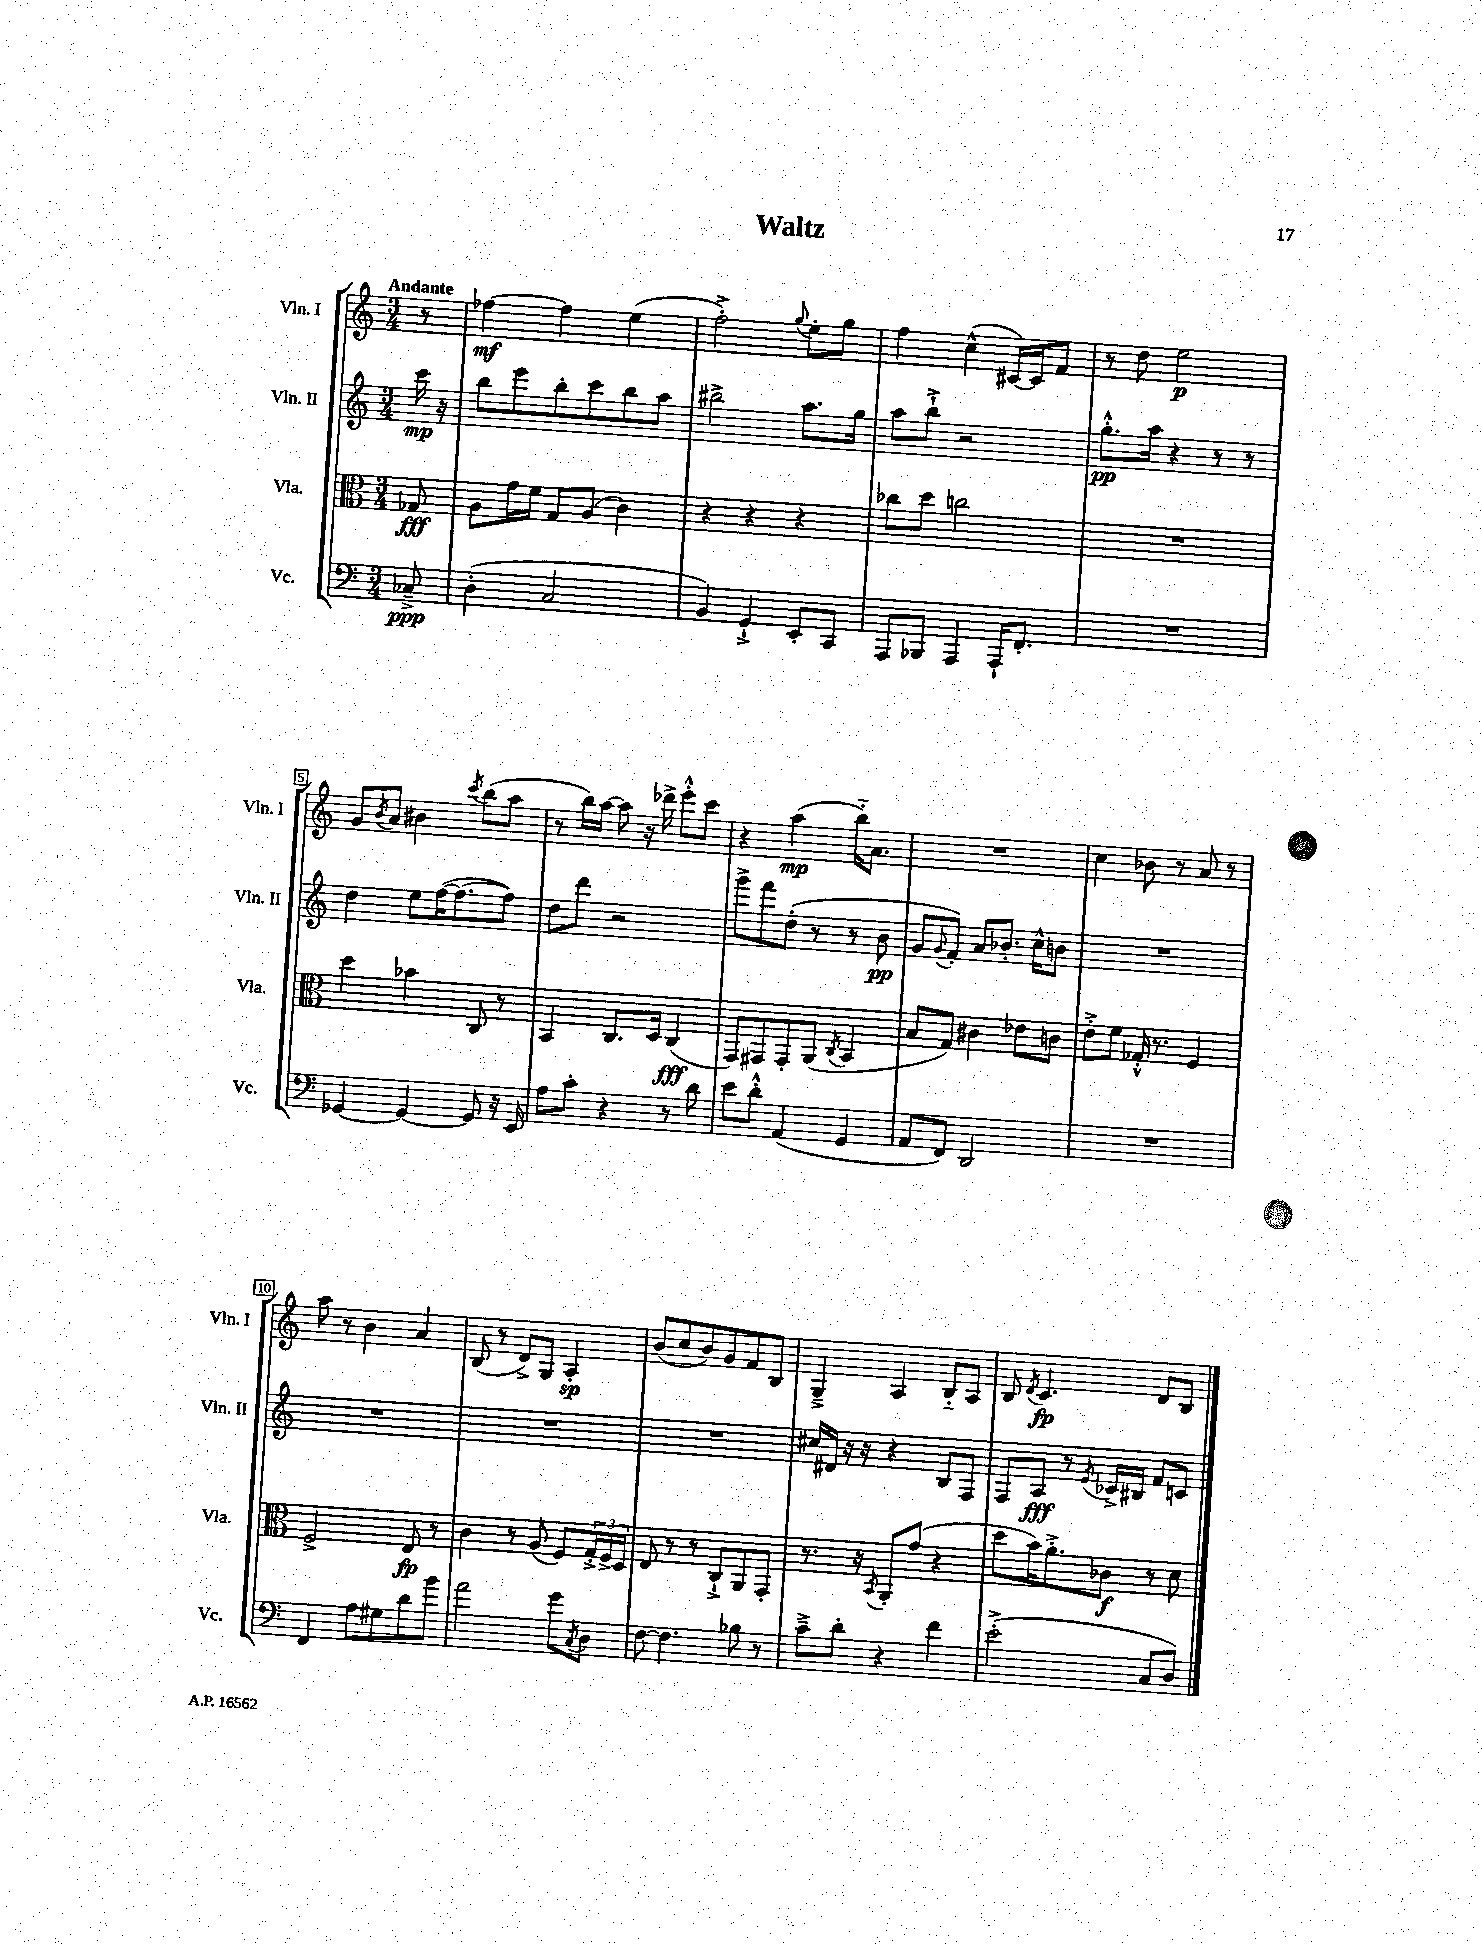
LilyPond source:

\header { title = "Waltz" }
<<
\new StaffGroup <<
\new Staff = "s0" \with { instrumentName = "Vln. I" shortInstrumentName = "Vln. I" } {
    \clef treble \key c \major \numericTimeSignature \time 3/4 \partial 8 \tempo "Andante"
    r8 |
    fes''4~\mf fes''4 e''4( |
    f''2-.->) \appoggiatura { g''8 } e''8-. g''8 |
    f''4 c''4-^( cis'16~) cis'16 f'8 |
    r8 d''8 e''2\p |
    g'8 \acciaccatura { b'8 } a'8 bis'4 \acciaccatura { c'''8 } b''8( a''8 |
    r8 b''16) a''16~ a''8 r16 des'''16-> e'''8-.-^ c'''8 |
    r4 a''4\mp( b''16-_) a'8. |
    R2. |
    c''4 bes'8 r8 a'8 r8 |
    a''8 r8 b'4 a'4 |
    b8( r8 d'8->) g8 a4-.\sp |
    b'8( c''8 b'8) g'8 f'8 b8 |
    g4---> a4 b8-_ a8 |
    b8 \acciaccatura { d'8 } c'4.\fp d'8 b8 \bar "|." |
}
\new Staff = "s1" \with { instrumentName = "Vln. II" shortInstrumentName = "Vln. II" } {
    \clef treble \key c \major \numericTimeSignature \time 3/4 \partial 8
    c'''16\mp r16 |
    b''8 e'''8 b''8-. c'''8 b''8 a''8 |
    bis''2-> a''8. g''16 |
    a''8 b''8-!-> r2 |
    g''8.-.-^\pp a''16 r4 r8 r8 |
    d''4 e''8 f''16~( f''8.~ f''8) |
    d''8 d'''8 r2 |
    g'''8-> f'''8 d''8-.( r8 r8 b'8\pp |
    g'8 \appoggiatura { g'8 } f'8-.) a'8 bes'8.-. c''16-^ b'8 |
    R2. |
    R2. |
    R2. |
    R2. |
    cis''16 dis'16 r16 r16 r4 b8 f8 |
    f8 a8\fff r8 \acciaccatura { e'8 } ces'16-> bis16 f'8 c'8 \bar "|." |
}
\new Staff = "s2" \with { instrumentName = "Vla." shortInstrumentName = "Vla." } {
    \clef alto \key c \major \numericTimeSignature \time 3/4 \partial 8
    ges8\fff |
    a8 g'16 f'16 g8 a8( c'4) |
    r4 r4 r4 |
    ces''8 d''8 c''2 |
    R2. |
    d''4 bes'4 c8 r8 |
    b,4 c8. d16 c4\fff( |
    g,8) gis,8 gis,8-. a,8( \acciaccatura { c8 } b,4 |
    b8 g8) cis'4 ees'8 c'8 |
    e'8-.-> f'8 ges16-.-^ r8. f4 |
    f2-> e8\fp r8 |
    c'4 r8 a8( f8) \tuplet 3/2 { g16-.-> f16-> d16 } |
    e8 r8 r8 c8-!-> a,8 g,8-. |
    r8. r16 \acciaccatura { b,8 } a,8-. g'8( r4 |
    d''8 b'16) a'8.-.-> ces'8\f r8 d'8 \bar "|." |
}
\new Staff = "s3" \with { instrumentName = "Vc." shortInstrumentName = "Vc." } {
    \clef bass \key c \major \numericTimeSignature \time 3/4 \partial 8
    ces8--->\ppp |
    d4-.( c2 |
    b,4) g,4-!-> e,8-. c,8 |
    a,,8 bes,,8 a,,4 a,,16-! f,8.-. |
    R2. |
    ges,4~ ges,4~ ges,8 r16 e,16 |
    a8 c'8-. r4 r8 d'8 |
    e'8 d'8-.-^ a,4( g,4 |
    a,8 f,8) d,2 |
    R2. |
    f,4 a8 gis8 d'8 b'8 |
    a'2 g'8 \acciaccatura { c8 } d8 |
    f8~ f4. bes8 r8 |
    c'8---> d'8-. r4 f'4 |
    e'2-.->( c8 d8) \bar "|." |
}
>>
>>
\layout { \context { \Score \override BarNumber.stencil = #(make-stencil-boxer 0.1 0.3 ly:text-interface::print) } }
